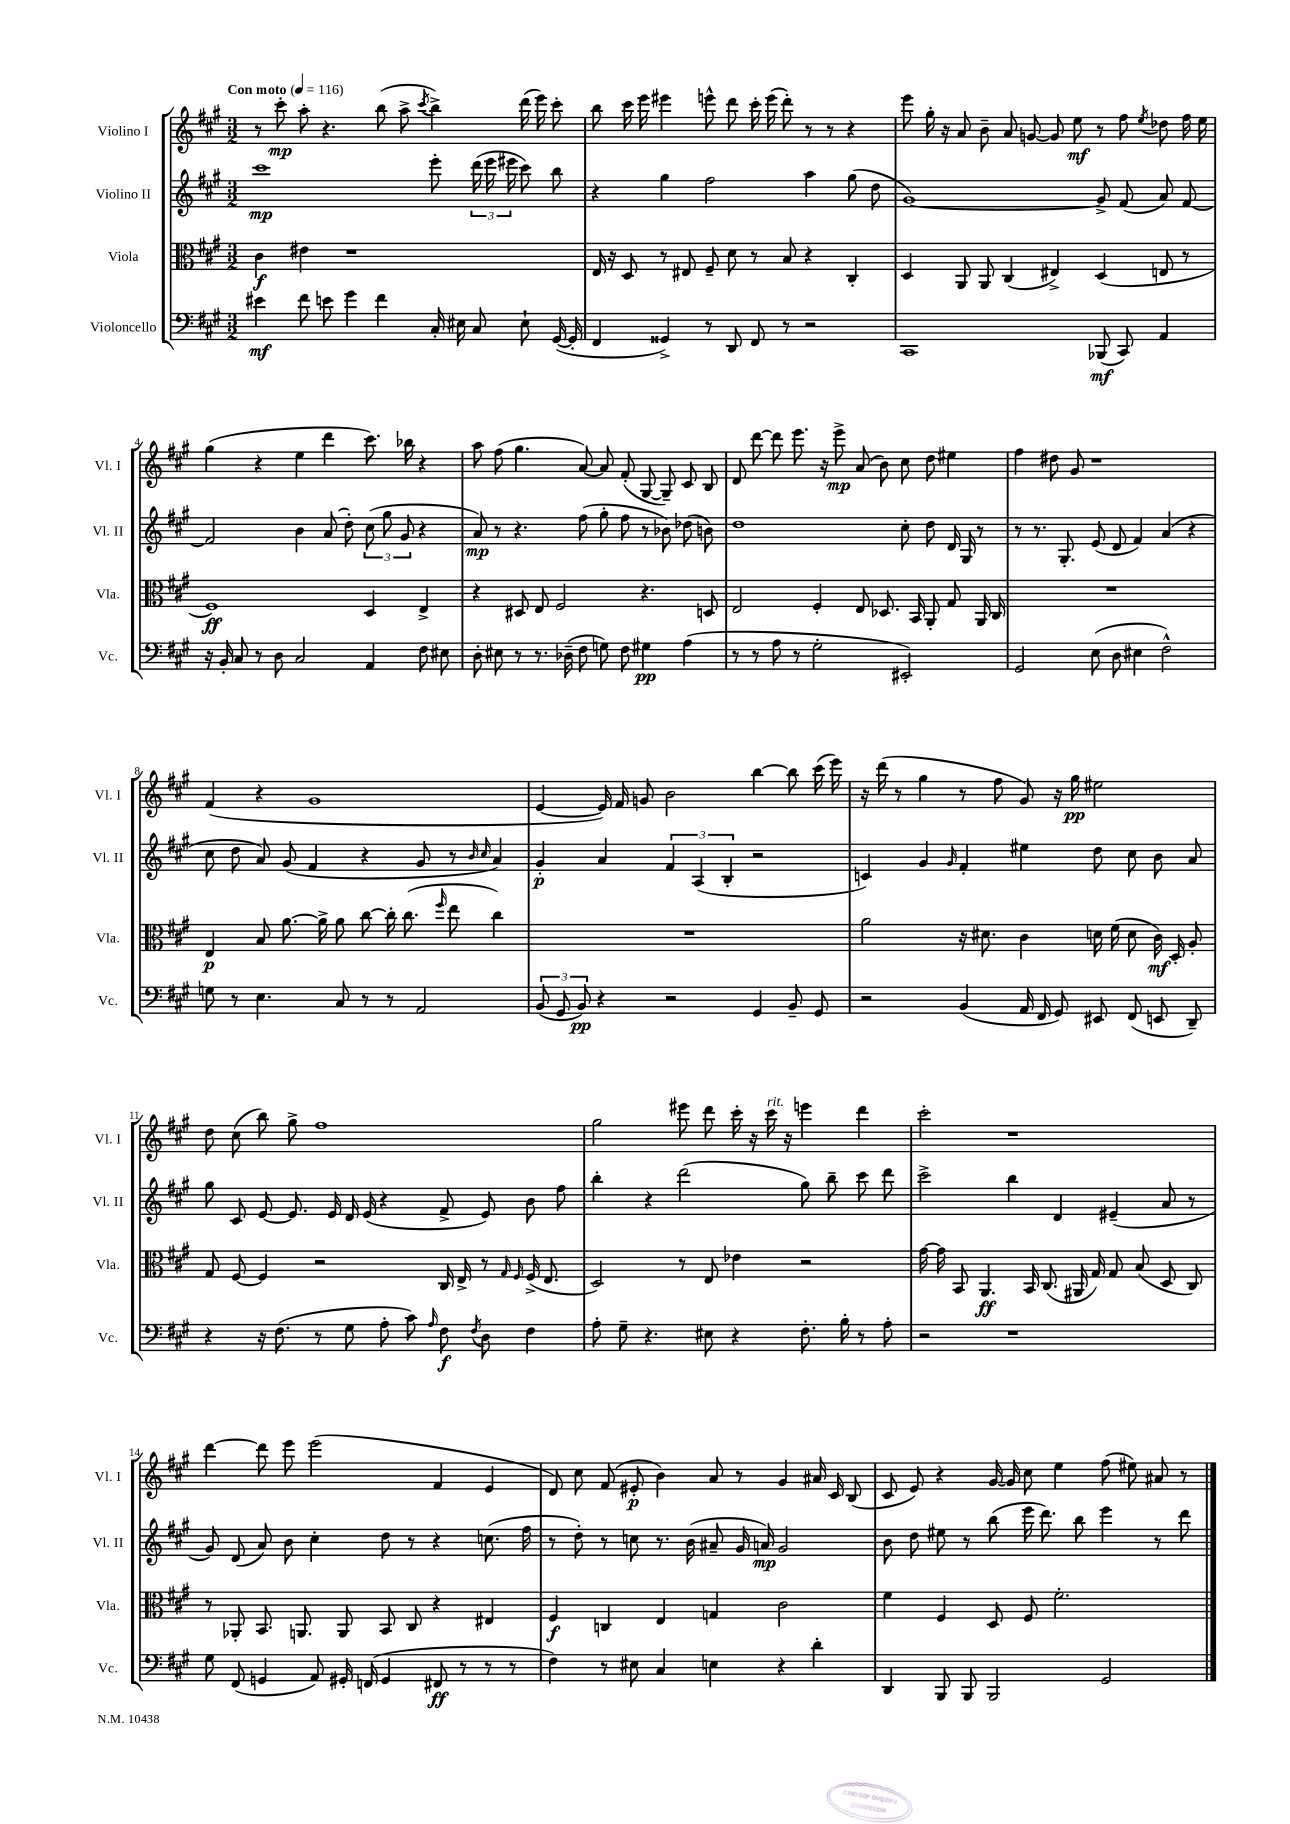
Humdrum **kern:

**kern	**dynam	**kern	**dynam	**kern	**dynam	**kern	**dynam
*part4	*part4	*part3	*part3	*part2	*part2	*part1	*part1
*staff4	*staff4	*staff3	*staff3	*staff2	*staff2	*staff1	*staff1
*I"Violoncello	*	*I"Viola	*	*I"Violino II	*	*I"Violino I	*
*I'Vc.	*	*I'Vla.	*	*I'Vl. II	*	*I'Vl. I	*
*clefF4	*	*clefC3	*	*clefG2	*	*clefG2	*
*k[f#c#g#]	*	*k[f#c#g#]	*	*k[f#c#g#]	*	*k[f#c#g#]	*
*M3/2	*	*M3/2	*	*M3/2	*	*M3/2	*
*MM116	*	*MM116	*	*MM116	*	*MM116	*
=1	=1	=1	=1	=1	=1	=1	=1
!	!	!	!	!	!	!LO:TX:a:B:t=Con moto	!
4e#X\	mf	4c#\	f	1ccc#	mp	8r	.
.	.	.	.	.	.	8ccc#'\	mp
8f#\	.	4e#X\	.	.	.	8aa'\	.
8en\	.	.	.	.	.	4.r	.
4g#\	.	1r	.	.	.	.	.
4f#\	.	.	.	.	.	(8bb\	.
.	.	.	.	.	.	8aa^\	.
.	.	.	.	.	.	8qccc#/	.
16C#'/	.	.	.	8eee'\	.	4bb^\)	.
16E#X\	.	.	.	.	.	.	.
8C#/	.	.	.	(24ddd\	.	.	.
.	.	.	.	24eee\	.	.	.
.	.	.	.	24eee#X\	.	.	.
8E#`\	.	.	.	8ccc#\)	.	(16ddd\	.
.	.	.	.	.	.	16eee\)	.
([16GG#/	.	.	.	8bb\	.	8ccc#'\	.
16GG#'/]	.	.	.	.	.	.	.
=2	=2	=2	=2	=2	=2	=2	=2
4FF#/	.	16E/	.	4r	.	8bb\	.
.	.	16r	.	.	.	.	.
.	.	8D/	.	.	.	16ccc#\	.
.	.	.	.	.	.	16eee\	.
4GG##X^/)	.	8r	.	4gg#\	.	4eee#X\	.
.	.	8E#X/	.	.	.	.	.
8r	.	8F#~/	.	2ff#\	.	8eeen^^\	.
8DD/	.	8d\	.	.	.	8ddd\	.
8FF#/	.	8r	.	.	.	16ccc#'\	.
.	.	.	.	.	.	(16eee\	.
8r	.	8B/	.	.	.	8ddd'\)	.
2r	.	4r	.	4aa\	.	8r	.
.	.	.	.	.	.	8r	.
.	.	4C#'/	.	(8gg#\	.	4r	.
.	.	.	.	8dd\	.	.	.
=3	=3	=3	=3	=3	=3	=3	=3
1CC#	.	4D/	.	[1g#)	.	8eee\	.
.	.	.	.	.	.	16gg#'\	.
.	.	.	.	.	.	16r	.
.	.	8AA/	.	.	.	8a/	.
.	.	8AA/	.	.	.	8b~\	.
.	.	(4C#/	.	.	.	8a/	.
.	.	.	.	.	.	[8gn/	.
.	.	4E#X^/)	.	.	.	8g/]	.
.	.	.	.	.	.	8ee\	mf
(8BBB-X/	mf	(4D/	.	8g#^/]	.	8r	.
8CC#/)	.	.	.	(8f#/	.	8ff#\	.
.	.	.	.	.	.	8qee/	.
4AA/	.	8En/	.	8a/)	.	8dd-X\	.
.	.	8r	.	[8f#/	.	16ff#\	.
.	.	.	.	.	.	16ee\	.
!!LO:LB:g=z
=4	=4	=4	=4	=4	=4	=4	=4
16r	.	1F#)	ff	2f#/]	.	(4gg#\	.
16BB'/	.	.	.	.	.	.	.
8C#/	.	.	.	.	.	.	.
8r	.	.	.	.	.	4r	.
8D\	.	.	.	.	.	.	.
2C#/	.	.	.	4b\	.	4ee\	.
.	.	.	.	(8a/	.	4ddd\	.
.	.	.	.	8dd'\)	.	.	.
4AA/	.	4D/	.	(12cc#\	.	8.ccc#\)	.
.	.	.	.	12gg#\	.	.	.
.	.	.	.	12g#/	.	.	.
.	.	.	.	.	.	16bb-X\	.
8F#\	.	4E^/	.	4r	.	4r	.
8E#X\	.	.	.	.	.	.	.
=5	=5	=5	=5	=5	=5	=5	=5
8D'\	.	4r	.	8a/)	mp	8aa\	.
8E#X\	.	.	.	8r	.	(8ff#\	.
8r	.	8D#X/	.	4.r	.	4.gg#\	.
8.r	.	8E/	.	.	.	.	.
.	.	2F#/	.	.	.	.	.
(16D-X~\	.	.	.	.	.	.	.
8F#\	.	.	.	(8ff#\	.	[8a/)	.
8Gn\)	.	.	.	8gg#'\	.	8a/]	.
8F#\	.	.	.	8ff#\	.	(8f#'/	.
4G#X\	pp	4.r	.	8r	.	[8G#/	.
.	.	.	.	8b-X\)	.	8G#~/])	.
(4A\	.	.	.	(8dd-X\	.	8c#/	.
.	.	8Dn/	.	8bn\)	.	8B/	.
=6	=6	=6	=6	=6	=6	=6	=6
8r	.	2E/	.	1dd	.	8d/	.
8r	.	.	.	.	.	[8ddd\	.
8A\	.	.	.	.	.	8ddd\]	.
8r	.	.	.	.	.	8.eee\	.
2G#'\	.	4F#'/	.	.	.	.	.
.	.	.	.	.	.	16r	.
.	.	.	.	.	.	8eee^\	mp
.	.	8E/	.	.	.	(8a/	.
.	.	8.D-X/	.	.	.	8b\)	.
2EE#X'/)	.	.	.	8cc#'\	.	8cc#\	.
.	.	16BB/	.	.	.	.	.
.	.	8AA'/	.	8dd\	.	8dd\	.
.	.	8G#/	.	16d/	.	4ee#X\	.
.	.	.	.	16G#/	.	.	.
.	.	16AA/	.	8r	.	.	.
.	.	16C#/	.	.	.	.	.
=7	=7	=7	=7	=7	=7	=7	=7
2GG#/	.	1.r	.	8r	.	4ff#\	.
.	.	.	.	8.r	.	.	.
.	.	.	.	.	.	8dd#X\	.
.	.	.	.	8.G#'/	.	.	.
.	.	.	.	.	.	8g#/	.
(8E\	.	.	.	(8e/	.	1r	.
8D\	.	.	.	8d/	.	.	.
4E#X\	.	.	.	4f#/)	.	.	.
2F#^^\)	.	.	.	(4a/	.	.	.
.	.	.	.	4r	.	.	.
!!LO:LB:g=z
=8	=8	=8	=8	=8	=8	=8	=8
8Gn\	.	4E/	p	8cc#\	.	(4f#/	.
8r	.	.	.	8dd\	.	.	.
4.E\	.	8B/	.	8a/)	.	4r	.
.	.	[8.a\	.	(8g#/	.	.	.
.	.	.	.	4f#/	.	1g#	.
.	.	16a^\]	.	.	.	.	.
8C#/	.	8a\	.	.	.	.	.
8r	.	[8cc#\	.	4r	.	.	.
8r	.	16cc#'\]	.	.	.	.	.
.	.	(8.cc#\	.	.	.	.	.
2AA/	.	.	.	8g#/	.	.	.
.	.	16qqff#/	.	.	.	.	.
.	.	8ee\	.	8r	.	.	.
.	.	.	.	16qqb/	.	.	.
.	.	.	.	16qqcc#/	.	.	.
.	.	4cc#\)	.	4a/)	.	.	.
=9	=9	=9	=9	=9	=9	=9	=9
(12BB/	.	1.r	.	4g#'/	p	[4e/	.
12GG#/	.	.	.	.	.	.	.
12BB/)	pp	.	.	.	.	.	.
4r	.	.	.	4a/	.	16e/])	.
.	.	.	.	.	.	16f#/	.
.	.	.	.	.	.	8gn/	.
2r	.	.	.	6f#/	.	2b\	.
.	.	.	.	(6A/	.	.	.
.	.	.	.	6B'/	.	.	.
4GG#/	.	.	.	2r	.	[4bb\	.
8BB~/	.	.	.	.	.	8bb\]	.
8GG#/	.	.	.	.	.	(16ccc#\	.
.	.	.	.	.	.	16eee\)	.
=10	=10	=10	=10	=10	=10	=10	=10
2r	.	2a\	.	4cn/)	.	16r	.
.	.	.	.	.	.	(16ddd\	.
.	.	.	.	.	.	8r	.
.	.	.	.	4g#/	.	4gg#\	.
.	.	.	.	16qqg#/	.	.	.
(4BB/	.	16r	.	4f#'/	.	8r	.
.	.	8.d#X\	.	.	.	.	.
.	.	.	.	.	.	8ff#\	.
16AA/	.	4c#\	.	4ee#X\	.	8g#/)	.
16FF#/	.	.	.	.	.	.	.
8GG#/)	.	.	.	.	.	16r	.
.	.	.	.	.	.	16gg#\	pp
8EE#X/	.	16dn\	.	8dd\	.	2ee#X\	.
.	.	(16f#\	.	.	.	.	.
(8FF#/	.	8d\	.	8cc#\	.	.	.
8EEn/	.	16c#\)	mf	8b\	.	.	.
.	.	16D'/	.	.	.	.	.
8DD~/)	.	8A'/	.	8a/	.	.	.
!!LO:LB:g=z
=11	=11	=11	=11	=11	=11	=11	=11
4r	.	8G#/	.	8gg#\	.	8dd\	.
.	.	[8F#/	.	8c#/	.	(8cc#\	.
16r	.	4F#/]	.	[8e/	.	8bb\)	.
(8.F#\	.	.	.	.	.	.	.
.	.	.	.	8.e/]	.	8gg#^\	.
8r	.	2r	.	.	.	1ff#	.
.	.	.	.	16e/	.	.	.
8G#\	.	.	.	16d/	.	.	.
.	.	.	.	(16e/	.	.	.
8A'\	.	.	.	4r	.	.	.
8c#\)	.	.	.	.	.	.	.
16qqA/	.	.	.	.	.	.	.
8F#\	f	16C#/	.	8f#^/	.	.	.
.	.	16E^/	.	.	.	.	.
8qF#/	.	.	.	.	.	.	.
8D\	.	8r	.	8e/)	.	.	.
.	.	16qqG#/	.	.	.	.	.
.	.	16qqF#/	.	.	.	.	.
4F#\	.	(16F#^/	.	8b\	.	.	.
.	.	8.E/	.	.	.	.	.
.	.	.	.	8ff#\	.	.	.
=12	=12	=12	=12	=12	=12	=12	=12
8A'\	.	2D/)	.	4bb'\	.	2gg#\	.
8G#~\	.	.	.	.	.	.	.
4.r	.	.	.	4r	.	.	.
.	.	8r	.	(2ddd\	.	8eee#X\	.
8E#X\	.	8E/	.	.	.	8ddd\	.
4r	.	4e-X\	.	.	.	16ccc#'\	.
.	.	.	.	.	.	16r	.
!	!	!	!	!	!	!LO:TX:a:i:t=rit.	!
.	.	.	.	.	.	16ccc#\	.
.	.	.	.	.	.	16r	.
8.F#'\	.	2r	.	8gg#\)	.	4eeen\	.
.	.	.	.	8bb~\	.	.	.
16B'\	.	.	.	.	.	.	.
8r	.	.	.	8ccc#\	.	4ddd\	.
8A'\	.	.	.	8ddd\	.	.	.
=13	=13	=13	=13	=13	=13	=13	=13
2r	.	[16g#\	.	2ccc#^\	.	2ccc#'\	.
.	.	16g#\]	.	.	.	.	.
.	.	8BB/	.	.	.	.	.
.	.	4.AA/	ff	.	.	.	.
1r	.	.	.	4bb\	.	1r	.
.	.	16BB/	.	.	.	.	.
.	.	(8.C#/	.	.	.	.	.
.	.	.	.	4d/	.	.	.
.	.	16AA#X/	.	.	.	.	.
.	.	16G#/)	.	.	.	.	.
.	.	8G#/	.	(4e#X~/	.	.	.
.	.	(8B/	.	.	.	.	.
.	.	8D/	.	8a/	.	.	.
.	.	8C#/)	.	8r	.	.	.
!!LO:LB:g=z
=14	=14	=14	=14	=14	=14	=14	=14
8G#\	.	8r	.	8g#/)	.	[4ddd\	.
(8FF#/	.	8AA-X'/	.	(8d/	.	.	.
4GGn/	.	8.BB/	.	8a/)	.	8ddd\]	.
.	.	.	.	8b\	.	8eee\	.
.	.	8.AAn/	.	.	.	.	.
8AA/)	.	.	.	4cc#'\	.	(2eee\	.
16GG#X'/	.	8AA/	.	.	.	.	.
(16FFn/	.	.	.	.	.	.	.
4GG#/	.	8BB/	.	8dd\	.	.	.
.	.	8C#/	.	8r	.	.	.
8FF#X/	ff	4r	.	4r	.	4f#/	.
8r	.	.	.	.	.	.	.
8r	.	4E#X/	.	(8.ccn\	.	4e/	.
8r	.	.	.	.	.	.	.
.	.	.	.	16ff#\	.	.	.
=15	=15	=15	=15	=15	=15	=15	=15
4F#\)	.	4F#/	f	8r	.	8d/)	.
.	.	.	.	8dd'\)	.	8cc#\	.
8r	.	4Cn/	.	8r	.	(8f#/	.
8E#X\	.	.	.	8ccn\	.	8e#X'/	p
4C#/	.	4E/	.	8.r	.	4b\)	.
.	.	.	.	(16b\	.	.	.
4En\	.	4Gn/	.	8a#X~/	.	8a/	.
.	.	.	.	16g#/	.	8r	.
.	.	.	.	16an/)	mp	.	.
4r	.	2c#\	.	2g#/	.	4g#/	.
4d'\	.	.	.	.	.	16a#X/	.
.	.	.	.	.	.	16c#/	.
.	.	.	.	.	.	(8B/	.
=16	=16	=16	=16	=16	=16	=16	=16
4DD/	.	4f#\	.	8b\	.	8c#/	.
.	.	.	.	8dd\	.	8e/)	.
8BBB/	.	4F#/	.	8ee#X\	.	4r	.
8BBB/	.	.	.	8r	.	.	.
2BBB/	.	8D/	.	(8bb\	.	[16g#/	.
.	.	.	.	.	.	16g#/]	.
.	.	8F#/	.	16eee\	.	8cc#\	.
.	.	.	.	8.ddd\)	.	.	.
.	.	2.f#'\	.	.	.	4ee\	.
.	.	.	.	8bb\	.	.	.
2GG#/	.	.	.	4eee\	.	(8ff#\	.
.	.	.	.	.	.	8ee#X\)	.
.	.	.	.	8r	.	8a#X/	.
.	.	.	.	8ddd\	.	8r	.
==	==	==	==	==	==	==	==
*-	*-	*-	*-	*-	*-	*-	*-
